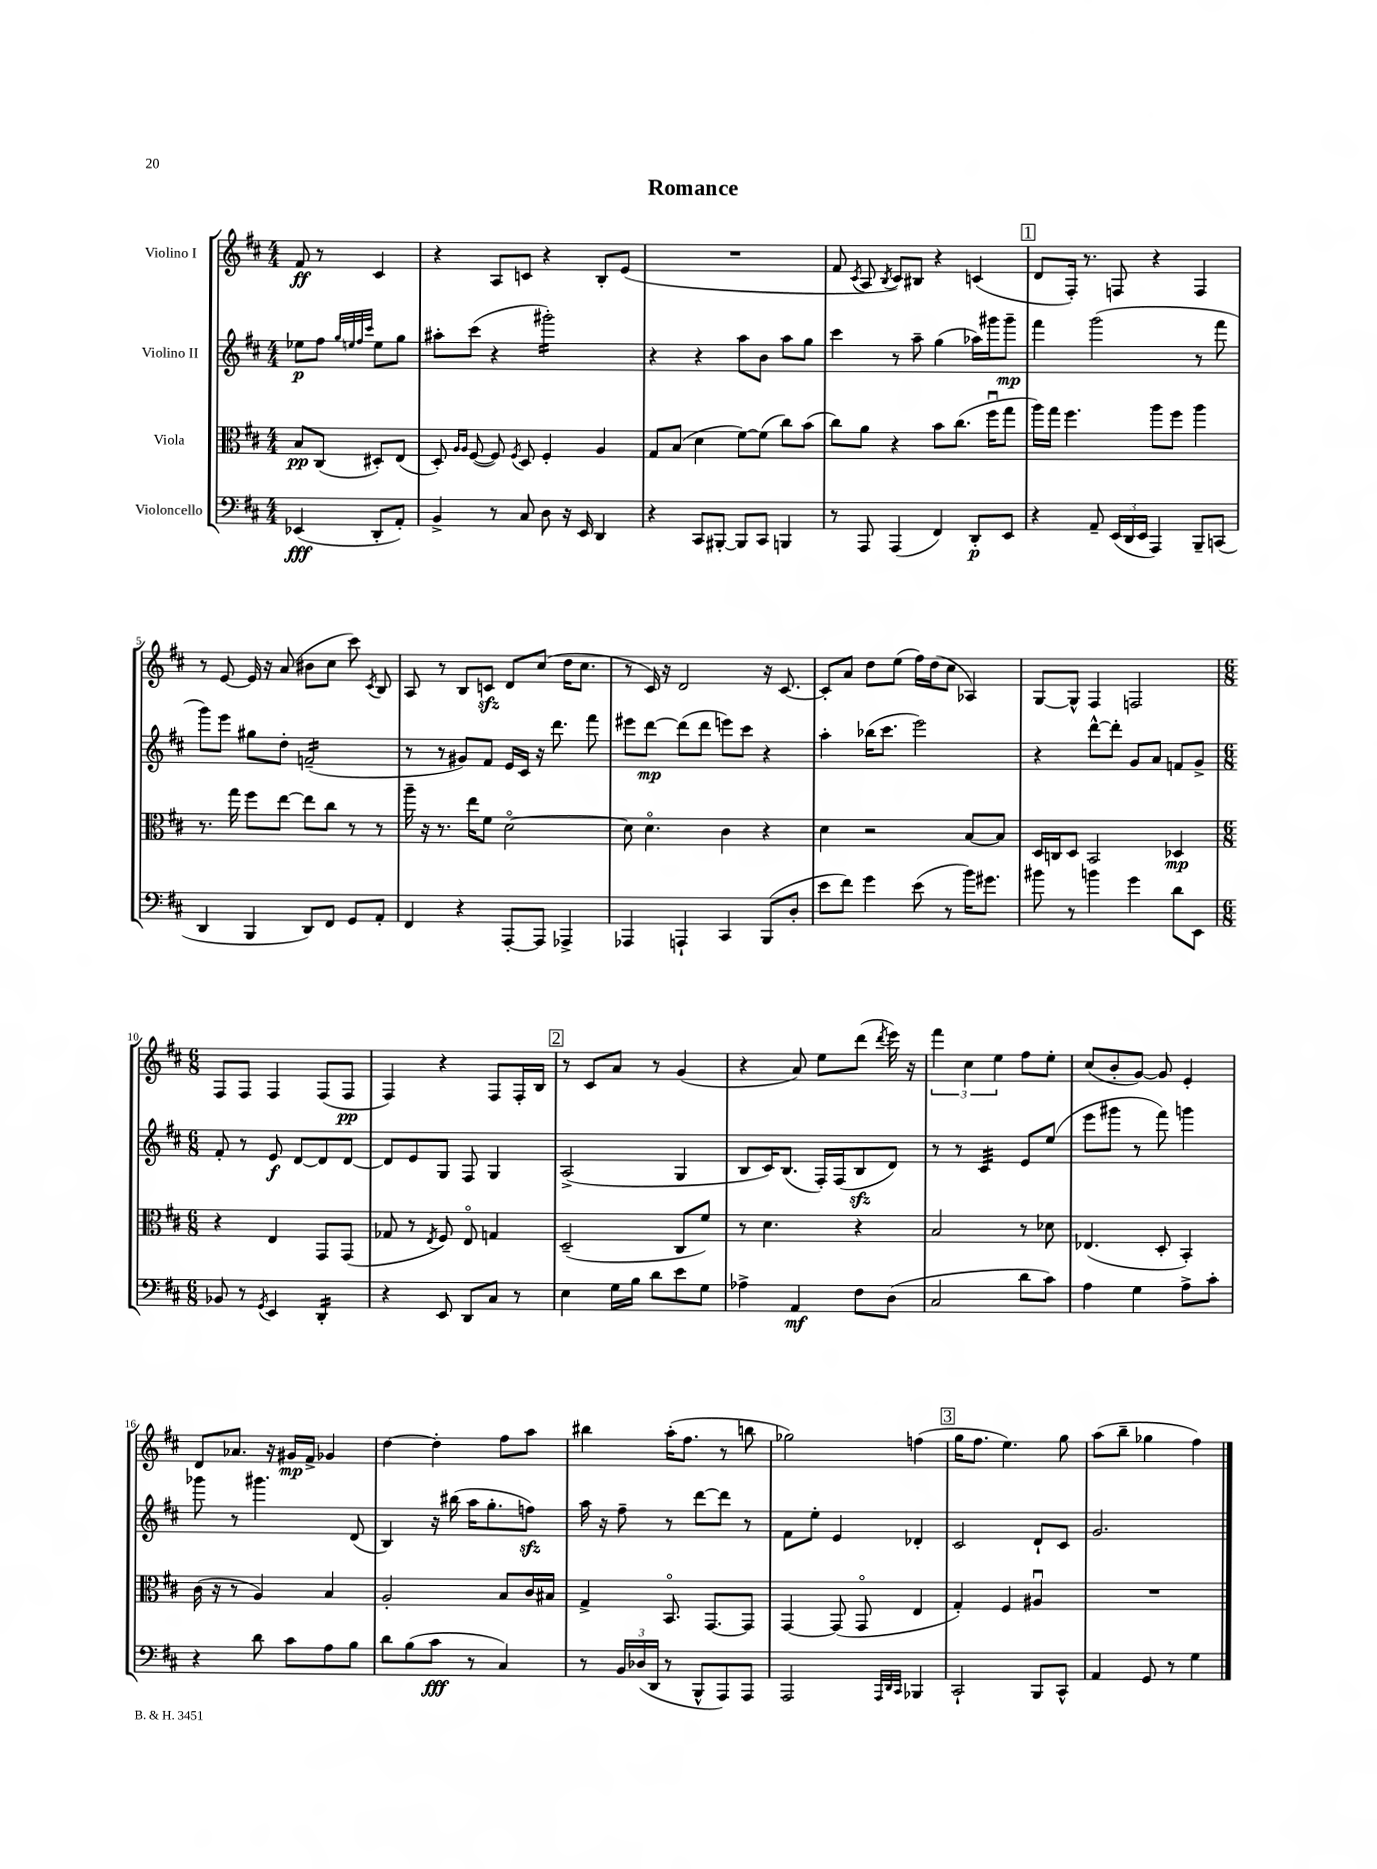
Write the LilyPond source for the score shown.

\header { title = "Romance" }
<<
\new StaffGroup <<
\new Staff = "s0" \with { instrumentName = "Violino I" } {
    \clef treble \key d \major \numericTimeSignature \time 4/4 \partial 2
    \autoBeamOff fis'8\ff r8 cis'4 |
    r4 a8[ c'8] r4 b8[-. e'8]( |
    R1 |
    fis'8 \acciaccatura { cis'8 } a8 \acciaccatura { b8 } cis'8[) bis8] r4 c'4( |
    \mark \markup { \box "1" } d'8[ fis16]-.) r8. f8 r4 f4 |
    r8 e'8~ e'16 r16 a'8( bis'8[ cis''8] cis'''8) \acciaccatura { cis'8 } b8 |
    a8 r8 b8[ c'8]\sfz d'8[ cis''8]( d''16[ cis''8.] |
    r8 cis'16) r16 d'2 r16 cis'8.~ |
    cis'8[-. a'8] d''8[ e''8]( fis''16[) d''16( cis''8] aes4) |
    g8[~ g8]-^ fis4 f2 |
    \numericTimeSignature \time 6/8 fis8[ fis8] fis4 fis8[( fis8]\pp |
    fis4) r4 fis8[ fis16-. b16] |
    \mark \markup { \box "2" } r8 cis'8[ a'8] r8 g'4( |
    r4 a'8) e''8[ d'''8]( \acciaccatura { d'''8 } e'''16) r16 |
    \tuplet 3/2 { fis'''4 cis''4 e''4 } fis''8[ e''8]-. |
    cis''8[( b'8-. g'8]~) g'8 e'4-. |
    d'8[ aes'8.] r16 gis'16[\mp fis'16]-> ges'4 |
    d''4~ d''4-. fis''8[ a''8] |
    bis''4 a''16[-.( fis''8.] r8 b''8 |
    ges''2) f''4( |
    \mark \markup { \box "3" } g''16[ fis''8.] e''4.) g''8 |
    a''8[( b''8]-- ges''4 fis''4) \bar "|." |
}
\new Staff = "s1" \with { instrumentName = "Violino II" } {
    \clef treble \key d \major \numericTimeSignature \time 4/4 \partial 2
    \autoBeamOff ees''8[\p fis''8] \grace { g''32[ e''32 fis''32 cis'''32] } e''8[ g''8] |
    ais''8[-. cis'''8]( r4 gis'''2:16-.) |
    r4 r4 a''8[ b'8] a''8[ g''8] |
    cis'''4 r8 a''8-- g''4( aes''16[) gis'''16 gis'''8]--\mp |
    \mark \markup { \box "1" } fis'''4 g'''2( r8 fis'''8 |
    g'''8[) e'''8] gis''8[ d''8]-. f'2:16--( |
    r8 r8 gis'8[) fis'8] e'16[ cis'16] r16 d'''8. fis'''8 |
    eis'''8[ d'''8]~\mp d'''8[( d'''8] e'''8[) cis'''8] r4 |
    a''4-. bes''16[( cis'''8.] e'''2) |
    r4 d'''8[~-^ d'''8]-. g'8[ a'8] f'8[ g'8]-> |
    \numericTimeSignature \time 6/8 fis'8-. r8 e'8\f d'8[~ d'8 d'8]~ |
    d'8[ e'8 g8] fis8 g4 |
    \mark \markup { \box "2" } a2->( g4 |
    b8[ cis'16) b8.]( fis16[-.) fis16( b8\sfz d'8]) |
    r8 r8 cis'4:32 e'8[ e''8]( |
    e'''8[ gis'''8] r8 fis'''8) g'''4 |
    ges'''8 r8 gis'''4. d'8( |
    b4) r16 bis''16( a''16[ g''8.-. f''8]\sfz) |
    a''16 r16 fis''8-- r8 d'''8[~ d'''8] r8 |
    fis'8[ e''8]-. e'4 des'4-. |
    \mark \markup { \box "3" } cis'2 d'8[-! cis'8] |
    g'2. \bar "|." |
}
\new Staff = "s2" \with { instrumentName = "Viola" } {
    \clef alto \key d \major \numericTimeSignature \time 4/4 \partial 2
    \autoBeamOff b8[\pp cis8]( dis8[-.) e8]( |
    d8-.) \grace { a16[ a16] } fis8~( fis8) \acciaccatura { fis8 } d8 fis4-. a4 |
    g8[ b8]( d'4 fis'8[~) fis'8]( cis''8[) b'8]( |
    cis''8[) a'8] r4 b'8[ cis''8.]( fis''16[\downbow g''8] |
    \mark \markup { \box "1" } a''16[) g''16] fis''4. a''8[ fis''8] a''4 |
    r8. g''16 fis''8[ e''8]~ e''8[ cis''8] r8 r8 |
    a''16-- r16 r8. e''16[ fis'8] d'2~\flageolet |
    d'8 d'4.\flageolet cis'4 r4 |
    d'4 r2 b8[~ b8] |
    d16[ c16 d8] b,2 des4\mp |
    \numericTimeSignature \time 6/8 r4 e4 g,8[ g,8]( |
    ges8 r8 \acciaccatura { e8 } fis8) e8\flageolet g4 |
    \mark \markup { \box "2" } d2--( cis8[ fis'8]) |
    r8 d'4. r4 |
    b2 r8 des'8 |
    ees4.( d8-. b,4-.) |
    cis'16( r16 r8 a4) b4 |
    a2-. b8[ cis'16 bis16] |
    g4-> b,8.\flageolet g,8.[~ g,8] |
    g,4~ g,8( g,8\flageolet e4 |
    \mark \markup { \box "3" } g4-.) fis4 ais4\downbow |
    R2. \bar "|." |
}
\new Staff = "s3" \with { instrumentName = "Violoncello" } {
    \clef bass \key d \major \numericTimeSignature \time 4/4 \partial 2
    \autoBeamOff ees,4\fff( d,8[-. a,8]-.) |
    b,4-> r8 cis8 d8 r16 e,16 d,4 |
    r4 cis,8[ bis,,8]~-. bis,,8[ cis,8] b,,4 |
    r8 a,,8 a,,4( fis,4) d,8[-.\p e,8] |
    \mark \markup { \box "1" } r4 a,8-- \tuplet 3/2 { e,16[( d,16 e,16] } a,,4) b,,8[-- c,8]( |
    d,4 b,,4 d,8[) fis,8] g,8[ a,8]-. |
    fis,4 r4 a,,8[~-. a,,8] aes,,4-> |
    aes,,4 a,,4-! cis,4 b,,8[( d8]-. |
    e'8[ fis'8]) g'4 e'8( r8 b'16[) gis'8.] |
    bis'8 r8 b'4 g'4 d'8[ e,8] |
    \numericTimeSignature \time 6/8 bes,8 r8 \acciaccatura { g,8 } e,4 d,4:16-. |
    r4 e,8 d,8[ cis8] r8 |
    \mark \markup { \box "2" } e4 g16[ b16] d'8[ e'8 g8] |
    aes4-> a,4\mf fis8[ d8]( |
    cis2 d'8[ cis'8]) |
    a4 g4 a8[-> cis'8]-. |
    r4 d'8 cis'8[ a8 b8] |
    d'8[ b8( cis'8]\fff r8 cis4) |
    r8 \tuplet 3/2 { b,16[ des16( d,16] } r8 b,,8[-^ a,,8) a,,8] |
    a,,2 \grace { a,,32[ d,32 cis,32] } bes,,4 |
    \mark \markup { \box "3" } cis,2-! b,,8[ cis,8]-^ |
    a,4 g,8 r8 g4 \bar "|." |
}
>>
>>
